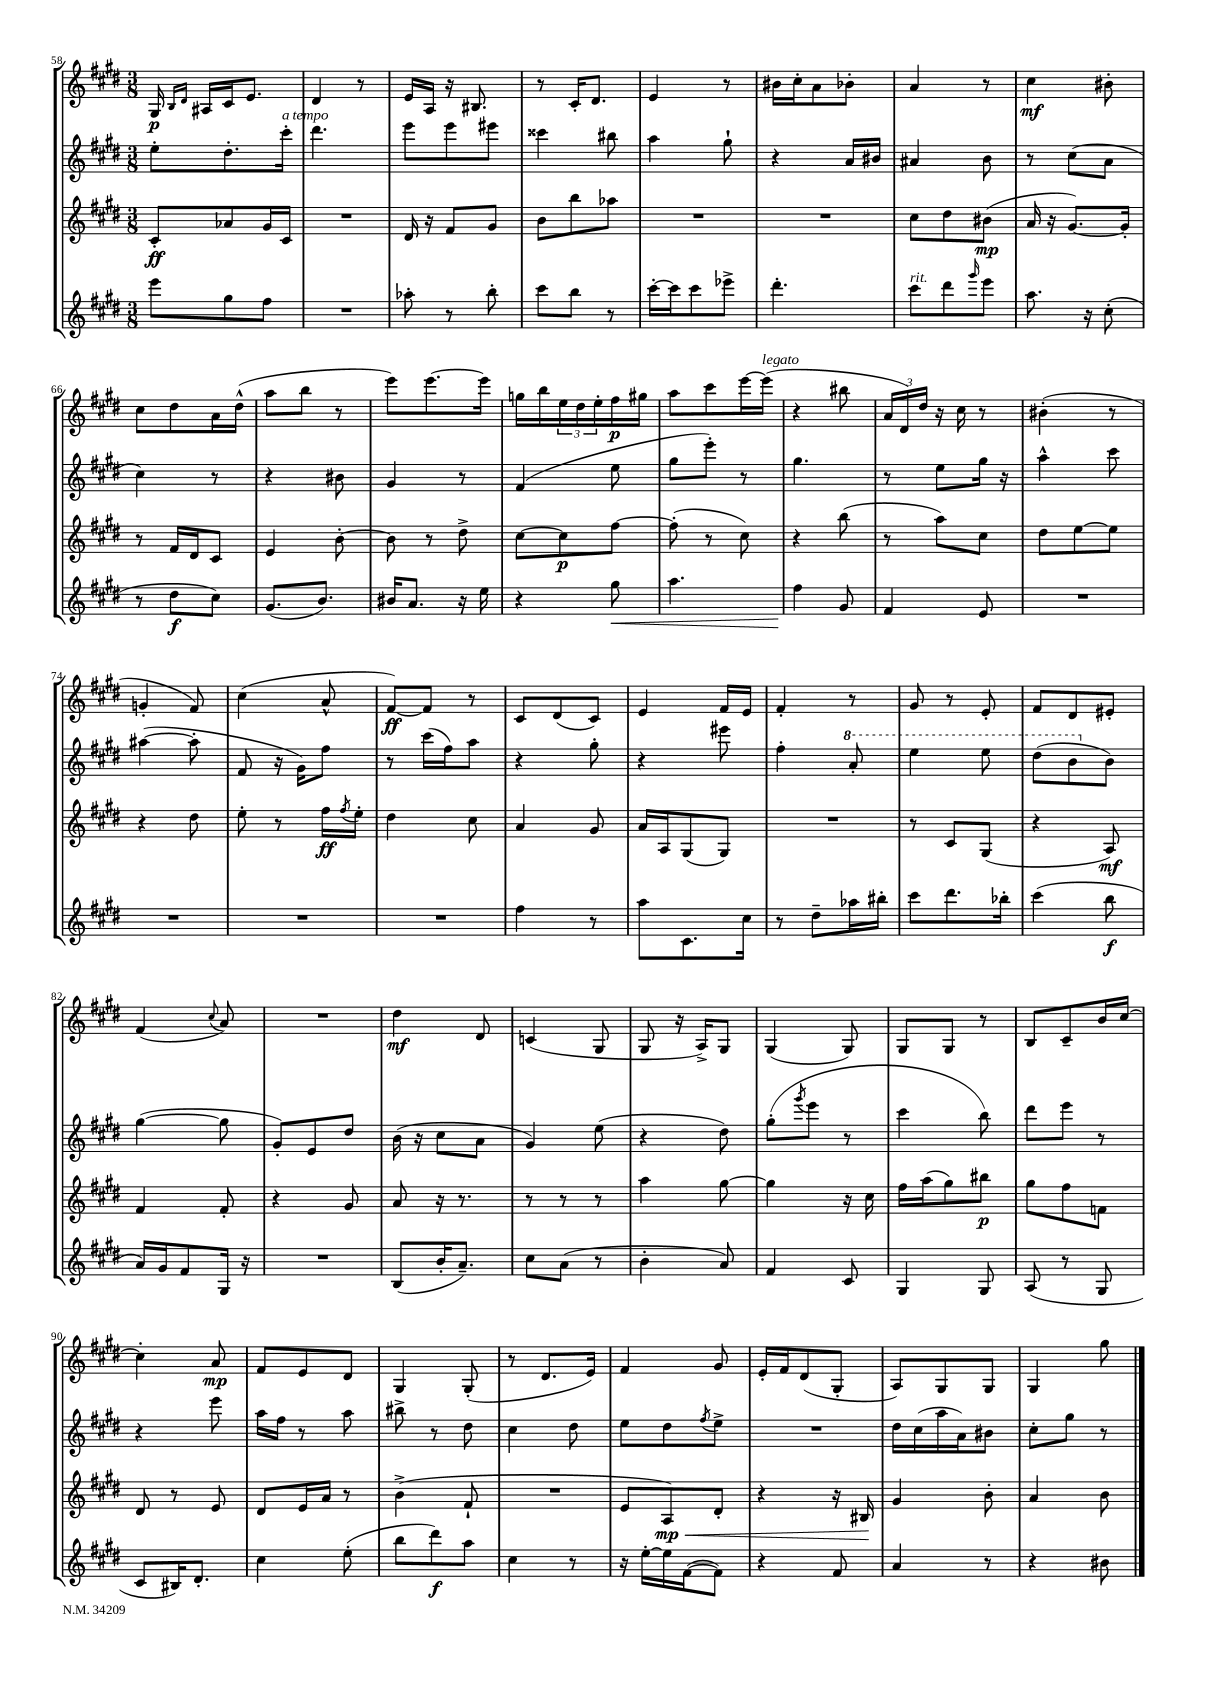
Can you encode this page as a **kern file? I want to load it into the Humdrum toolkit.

**kern	**dynam	**kern	**dynam	**kern	**kern	**dynam
*part4	*part4	*part3	*part3	*part2	*part1	*part1
*staff4	*staff4	*staff3	*staff3	*staff2	*staff1	*staff1
*clefG2	*	*clefG2	*	*clefG2	*clefG2	*
*k[f#c#g#d#]	*	*k[f#c#g#d#]	*	*k[f#c#g#d#]	*k[f#c#g#d#]	*
*M3/8	*	*M3/8	*	*M3/8	*M3/8	*
=58	=58	=58	=58	=58	=58	=58
8eee\L	.	8c#'/L	ff	8ee'\L	16G#/	p
.	.	.	.	.	16qqB/LL	.
.	.	.	.	.	16qqd#/JJ	.
.	.	.	.	.	16A#X/LL	.
8gg#\	.	8a-X/	.	8.dd#'\	16c#/J	.
.	.	.	.	.	8.e/J	.
8ff#\J	.	16g#/L	.	.	.	.
!	!	!	!	!LO:TX:a:i:t=a tempo	!	!
.	.	16c#/JJ	.	16ccc#'\Jk	.	.
=59	=59	=59	=59	=59	=59	=59
4.r	.	4.r	.	4.ddd#\	4d#/	.
.	.	.	.	.	8r	.
=60	=60	=60	=60	=60	=60	=60
8aa-X'\	.	16d#/	.	8eee\L	16e/LL	.
.	.	16r	.	.	16A/JJ	.
8r	.	8f#/L	.	8eee\	16r	.
.	.	.	.	.	8.B#X/	.
8bb'\	.	8g#/J	.	8eee#X\J	.	.
=61	=61	=61	=61	=61	=61	=61
8ccc#\L	.	8b\L	.	4ccc##X\	8r	.
8bb\J	.	8bb\	.	.	16c#'/KL	.
.	.	.	.	.	8.d#/J	.
8r	.	8aa-X\J	.	8bb#X\	.	.
=62	=62	=62	=62	=62	=62	=62
[16ccc#'\LL	.	4.r	.	4aa\	4e/	.
16ccc#\J]	.	.	.	.	.	.
8ccc#\	.	.	.	.	.	.
8eee-X^\J	.	.	.	8gg#`\	8r	.
=63	=63	=63	=63	=63	=63	=63
4.ddd#'\	.	4.r	.	4r	16b#X\LL	.
.	.	.	.	.	16cc#'\J	.
.	.	.	.	.	8a\	.
.	.	.	.	16a/LL	8b-X'\J	.
.	.	.	.	16b#X/JJ	.	.
=64	=64	=64	=64	=64	=64	=64
!LO:TX:a:i:t=rit.	!	!	!	!	!	!
8ccc#\L	.	8cc#\L	.	4a#X/	4a/	.
8ddd#\	.	8dd#\	.	.	.	.
16qqggg#/	.	.	.	.	.	.
8eee\J	.	(8b#X\J	mp	8b\	8r	.
=65	=65	=65	=65	=65	=65	=65
8.aa\	.	16a/	.	8r	4cc#\	mf
.	.	16r	.	.	.	.
.	.	[8.g#/L)	.	(8cc#\L	.	.
16r	.	.	.	.	.	.
(8cc#'\	.	.	.	8a\J	8b#X'\	.
.	.	16g#'/Jk]	.	.	.	.
!!LO:LB:g=z
=66	=66	=66	=66	=66	=66	=66
8r	.	8r	.	4cc#\)	8cc#\L	.
8dd#\L	f	16f#/LL	.	.	8dd#\	.
.	.	16d#/J	.	.	.	.
8cc#\J)	.	8c#/J	.	8r	16a\L	.
.	.	.	.	.	(16dd#^^\JJ	.
=67	=67	=67	=67	=67	=67	=67
(8.g#/L	.	4e/	.	4r	8aa\L	.
.	.	.	.	.	8bb\J	.
8.b/J)	.	.	.	.	.	.
.	.	[8b'\	.	8b#X\	8r	.
=68	=68	=68	=68	=68	=68	=68
16b#X/KL	.	8b\]	.	4g#/	8eee\L)	.
8.a/J	.	.	.	.	.	.
.	.	8r	.	.	[8.eee\	.
16r	.	8dd#^\	.	8r	.	.
16ee\	.	.	.	.	16eee\Jk]	.
=69	=69	=69	=69	=69	=69	=69
4r	.	[8cc#\L	.	(4f#/	16ggn\LL	.
.	.	.	.	.	16bb\	.
.	.	8cc#\]	p	.	24ee\	.
.	.	.	.	.	24dd#\	.
.	.	.	.	.	24ee'\	.
!	!LO:HP:b	!	!	!	!	!
8gg#\	<	[8ff#\J	.	8ee\	16ff#\	p
.	.	.	.	.	16gg#X\JJ	.
=70	=70	=70	=70	=70	=70	=70
4.aa\	.	(8ff#'\]	.	8gg#\L	8aa\L	.
.	.	8r	.	8eee'\J)	8ccc#\	.
.	.	8cc#\)	.	8r	[16eee\L	.
!	!	!	!	!	!LO:TX:a:i:t=legato	!
.	.	.	.	.	(16eee\JJ]	.
=71	=71	=71	=71	=71	=71	=71
4ff#\	.	4r	.	4.gg#\	4r	.
8g#/	[	(8bb\	.	.	8bb#X\	.
=72	=72	=72	=72	=72	=72	=72
4f#/	.	8r	.	8r	24a/LL	.
.	.	.	.	.	24d#/)	.
.	.	.	.	.	24dd#/JJ	.
.	.	8aa\L)	.	8ee\L	16r	.
.	.	.	.	.	16cc#\	.
8e/	.	8cc#\J	.	16gg#\Jk	8r	.
.	.	.	.	16r	.	.
=73	=73	=73	=73	=73	=73	=73
4.r	.	8dd#\L	.	4aa^^\	(4b#X'\	.
.	.	[8ee\	.	.	.	.
.	.	8ee\J]	.	8ccc#\	8r	.
!!LO:LB:g=z
=74	=74	=74	=74	=74	=74	=74
4.r	.	4r	.	([4aa#X\	4gn'/	.
.	.	8dd#\	.	8aa#'\]	8f#/)	.
=75	=75	=75	=75	=75	=75	=75
4.r	.	8ee'\	.	8f#/	(4cc#\	.
.	.	8r	.	16r	.	.
.	.	.	.	16g#\KL)	.	.
.	.	16ff#\LL	ff	8ff#\J	8a^^/	.
.	.	8qff#/	.	.	.	.
.	.	16ee'\JJ	.	.	.	.
=76	=76	=76	=76	=76	=76	=76
4.r	.	4dd#\	.	8r	[8f#/L)	ff
.	.	.	.	(16ccc#\LL	8f#/J]	.
.	.	.	.	16ff#\J)	.	.
.	.	8cc#\	.	8aa\J	8r	.
=77	=77	=77	=77	=77	=77	=77
4ff#\	.	4a/	.	4r	8c#/L	.
.	.	.	.	.	(8d#/	.
8r	.	8g#/	.	8gg#'\	8c#/J)	.
=78	=78	=78	=78	=78	=78	=78
8aa\L	.	16a/LL	.	4r	4e/	.
.	.	16A/J	.	.	.	.
8.c#\	.	(8G#/	.	.	.	.
.	.	8G#/J)	.	8eee#X\	16f#/LL	.
16cc#\Jk	.	.	.	.	16e/JJ	.
=79	=79	=79	=79	=79	=79	=79
8r	.	4.r	.	4ff#'\	4f#'/	.
8dd#~\L	.	.	.	.	.	.
*	*	*	*	*8va	*	*
16aa-X\L	.	.	.	8aa'/	8r	.
16bb#X'\JJ	.	.	.	.	.	.
=80	=80	=80	=80	=80	=80	=80
8ccc#\L	.	8r	.	4eee\	8g#/	.
8.ddd#\	.	8c#/L	.	.	8r	.
.	.	(8G#/J	.	8eee\	8e'/	.
16bb-X'\Jk	.	.	.	.	.	.
=81	=81	=81	=81	=81	=81	=81
(4ccc#\	.	4r	.	(8ddd#\L	8f#/L	.
.	.	.	.	8bb\	8d#/	.
*	*	*	*	*X8va	*	*
8bb\	f	8A/)	mf	8b\J)	8e#X'/J	.
!!LO:LB:g=z
=82	=82	=82	=82	=82	=82	=82
16a/LL)	.	4f#/	.	([4gg#\	(4f#/	.
16g#/J	.	.	.	.	.	.
8f#/	.	.	.	.	.	.
.	.	.	.	.	8qqcc#/	.
16G#/Jk	.	8f#'/	.	8gg#\]	8a/)	.
16r	.	.	.	.	.	.
=83	=83	=83	=83	=83	=83	=83
4.r	.	4r	.	8g#'/L)	4.r	.
.	.	.	.	8e/	.	.
.	.	8g#/	.	8dd#/J	.	.
=84	=84	=84	=84	=84	=84	=84
(8B/L	.	8a/	.	(16b\	4dd#\	mf
.	.	.	.	16r	.	.
16b'/K	.	16r	.	8cc#\L	.	.
8.a~/J)	.	8.r	.	.	.	.
.	.	.	.	8a\J	8d#/	.
=85	=85	=85	=85	=85	=85	=85
8cc#\L	.	8r	.	4g#/)	(4cn/	.
(8a\J	.	8r	.	.	.	.
8r	.	8r	.	(8ee\	8G#/	.
=86	=86	=86	=86	=86	=86	=86
4b'\	.	4aa\	.	4r	8G#/	.
.	.	.	.	.	16r	.
.	.	.	.	.	16A^/KL)	.
8a/)	.	[8gg#\	.	8dd#\)	8G#/J	.
=87	=87	=87	=87	=87	=87	=87
4f#/	.	4gg#\]	.	(8gg#'\L	(4G#/	.
.	.	.	.	8qggg#/	.	.
.	.	.	.	8eee\J	.	.
8c#/	.	16r	.	8r	8G#/)	.
.	.	16cc#\	.	.	.	.
=88	=88	=88	=88	=88	=88	=88
4G#/	.	16ff#\LL	.	4ccc#\	8G#/L	.
.	.	(16aa\J	.	.	.	.
.	.	8gg#\)	.	.	8G#/J	.
8G#/	.	8bb#X\J	p	8bb\)	8r	.
=89	=89	=89	=89	=89	=89	=89
(8A/	.	8gg#\L	.	8ddd#\L	8B/L	.
8r	.	8ff#\	.	8eee\J	8c#~/	.
8G#/	.	8fn\J	.	8r	16b/L	.
.	.	.	.	.	[16cc#/JJ	.
!!LO:LB:g=z
=90	=90	=90	=90	=90	=90	=90
8c#/L	.	8d#/	.	4r	4cc#'\]	.
16B#X/K)	.	8r	.	.	.	.
8.d#'/J	.	.	.	.	.	.
.	.	8e/	.	8eee\	8a/	mp
=91	=91	=91	=91	=91	=91	=91
4cc#\	.	8d#/L	.	16aa\LL	8f#/L	.
.	.	.	.	16ff#\JJ	.	.
.	.	16e/L	.	8r	8e/	.
.	.	16a/JJ	.	.	.	.
(8ee'\	.	8r	.	8aa\	8d#/J	.
=92	=92	=92	=92	=92	=92	=92
8bb\L	.	(4b^\	.	8bb#X^\	4G#/	.
8ddd#\)	f	.	.	8r	.	.
8aa\J	.	8f#`/	.	8dd#\	(8G#'/	.
=93	=93	=93	=93	=93	=93	=93
4cc#\	.	4.r	.	4cc#\	8r	.
.	.	.	.	.	8.d#/L	.
8r	.	.	.	8dd#\	.	.
.	.	.	.	.	16e/Jk)	.
=94	=94	=94	=94	=94	=94	=94
16r	.	8e/L	.	8ee\L	4f#/	.
[16ee'\LL	.	.	.	.	.	.
!	!	!	!LO:HP:b	!	!	!
16ee\]	.	8A/)	< mp	8dd#\	.	.
([16f#\J	.	.	.	.	.	.
.	.	.	.	8qff#/	.	.
8f#\J])	.	8d#'/J	.	8ee^\J	8g#/	.
=95	=95	=95	=95	=95	=95	=95
4r	.	4r	.	4.r	16e'/LL	.
.	.	.	.	.	16f#/J	.
.	.	.	.	.	(8d#/	.
8f#/	.	16r	.	.	8G#'/J	.
.	.	16B#X/	.	.	.	.
.	.	.	[	.	.	.
=96	=96	=96	=96	=96	=96	=96
4a/	.	4g#/	.	16dd#\LL	8A/L)	.
.	.	.	.	(16cc#\	.	.
.	.	.	.	16aa\	8G#/	.
.	.	.	.	16a\J)	.	.
8r	.	8b'\	.	8b#X\J	8G#/J	.
=97	=97	=97	=97	=97	=97	=97
4r	.	4a/	.	8cc#'\L	4G#/	.
.	.	.	.	8gg#\J	.	.
8b#X\	.	8b\	.	8r	8gg#\	.
==	==	==	==	==	==	==
*-	*-	*-	*-	*-	*-	*-
